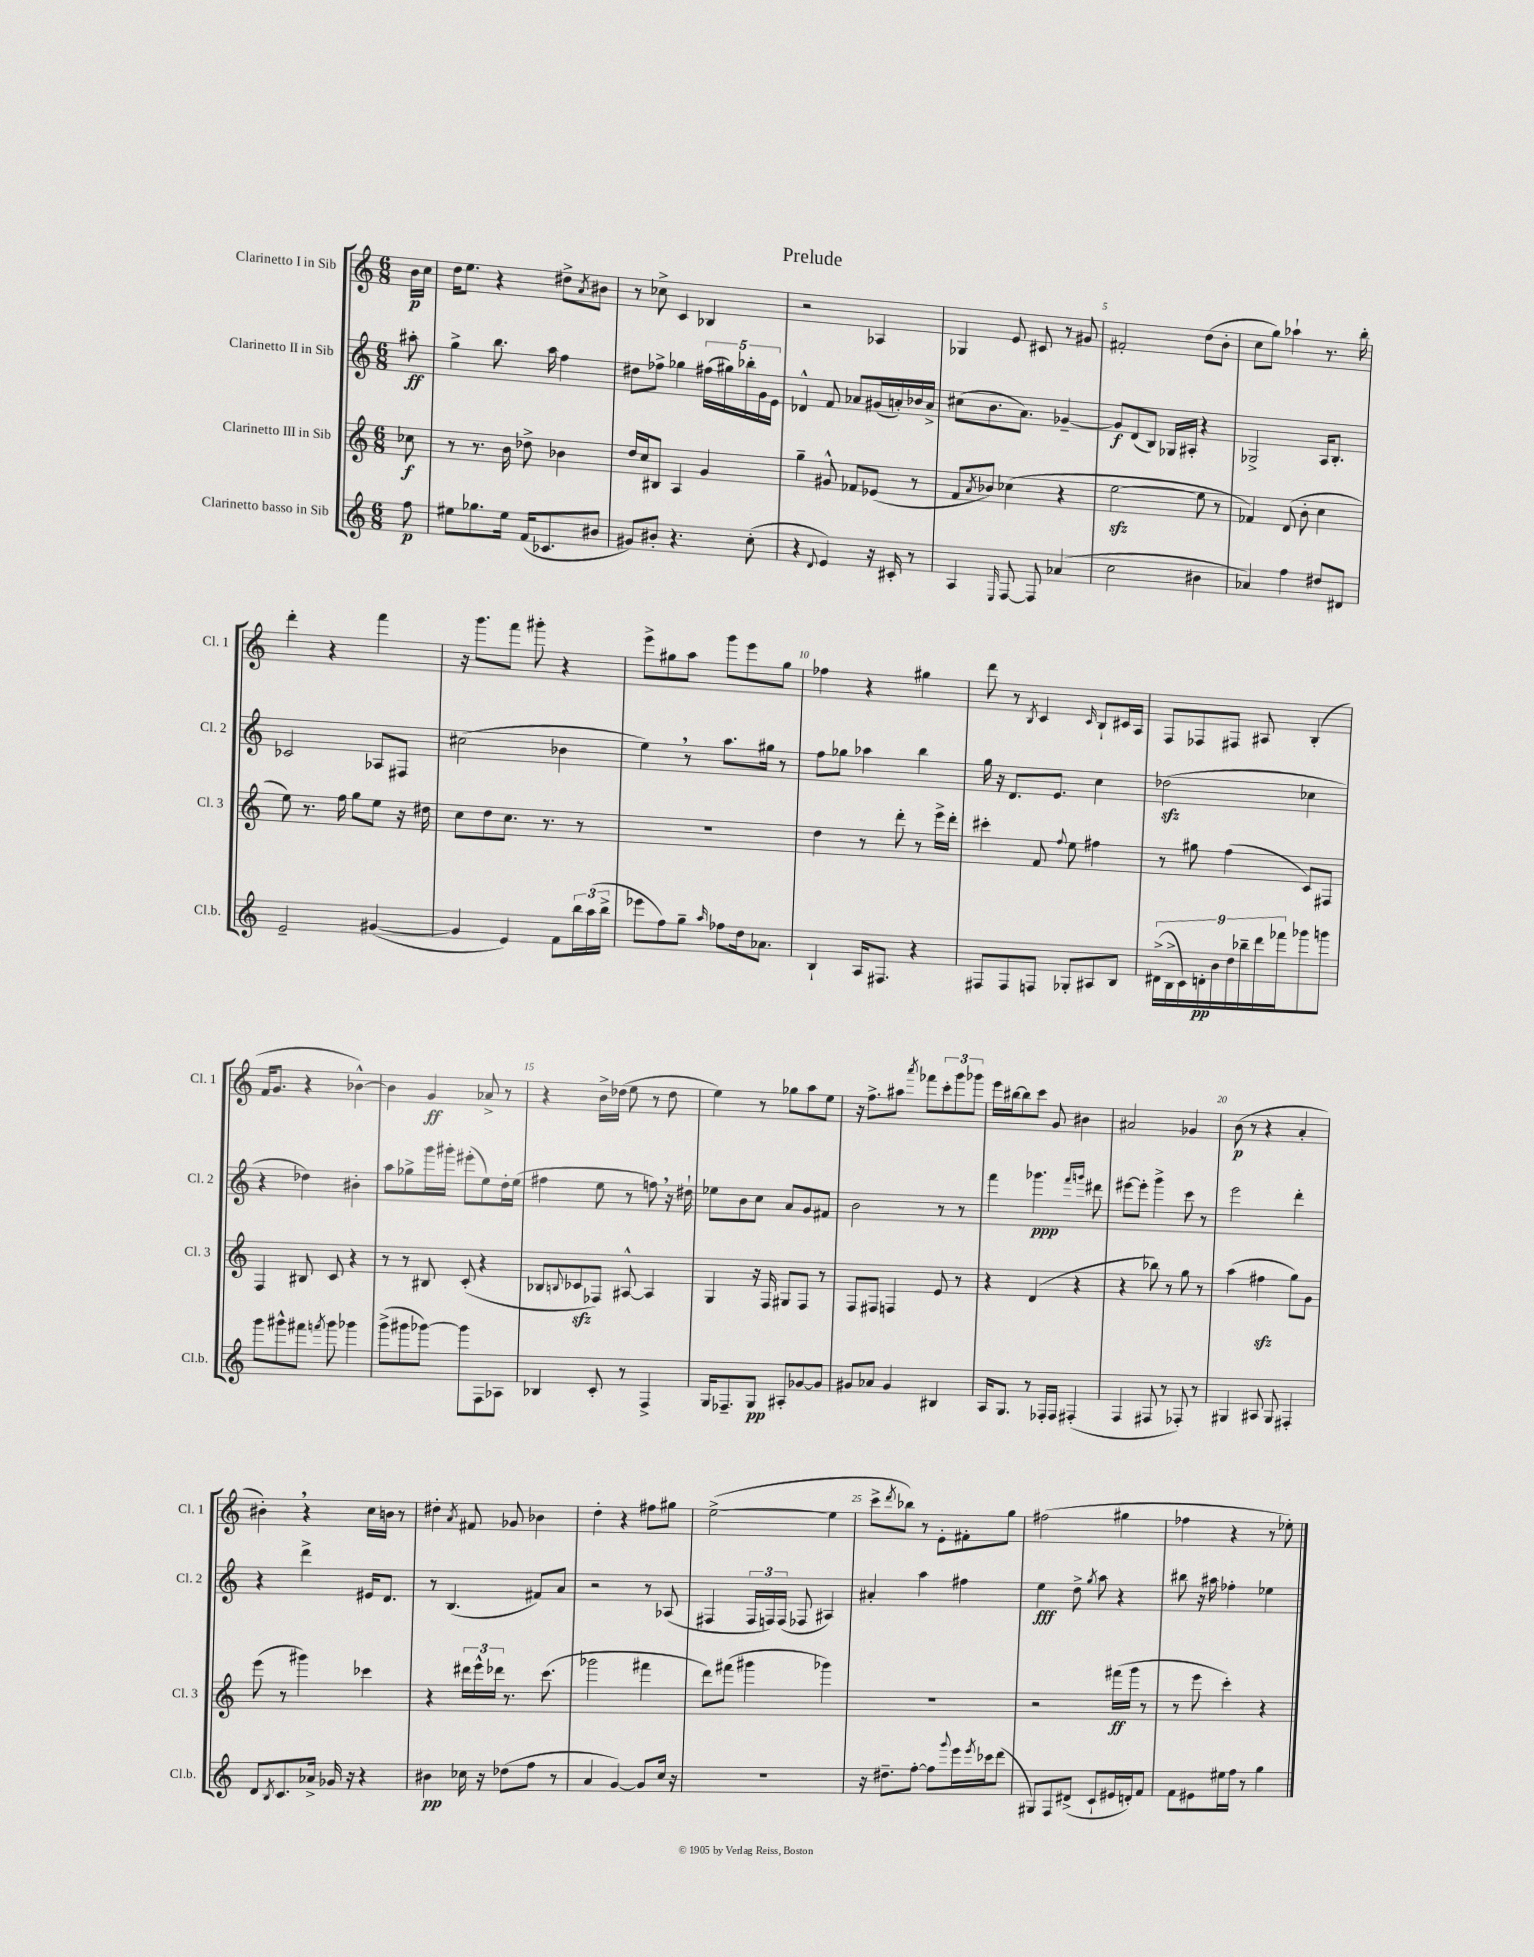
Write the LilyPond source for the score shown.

\header { title = "Prelude" }
<<
\new StaffGroup <<
\new Staff = "s0" \with { instrumentName = "Clarinetto I in Sib" shortInstrumentName = "Cl. 1" } {
    \clef treble \key c \major \numericTimeSignature \time 6/8 \partial 8
    b'16\p c''16 |
    d''16 e''8. r4 dis''8-> \acciaccatura { a'8 } bis'8 |
    r8 ces''8-> c'4 bes4 |
    r2 aes4 |
    ges4 e'8 cis'8 r8 gis'8 |
    fis'2-. d''8( b'8-. |
    c''8 g''8) aes''4-! r8. b''16-. |
    d'''4-. r4 f'''4 |
    r16 g'''8. f'''8 gis'''8-. r4 |
    e'''8-> gis''8 a''8 g'''8 e'''8 gis''8 |
    fes''4 r4 gis''4 |
    d'''8 r8 \acciaccatura { b8 } c'4 \grace { c'16 } b8-! cis'16 a16 |
    f8 fes8 fis8 ais8 b4-.( |
    f'16 g'8. r4 bes'4~-^) |
    bes'4 g'4\ff aes'8-> r8 |
    r4 b'16-> des''16( e''8 r8 des''8 |
    e''4) r8 ges''8 a''8 e''8 |
    r16 f''8.-> ais''8 \acciaccatura { a'''8 } fes'''8 \tuplet 3/2 { c'''8-. g'''8 ges'''8 } |
    e'''16 bis''16~ bis''8 c'''8 g'8 bis'4 |
    ais'2 ges'4 |
    b'8\p( r8 r4 a'4-. |
    bis'4-.) \breathe r4 c''16 b'16 r8 |
    dis''4-. \acciaccatura { a'8 } fis'8 ges'8 bes'4 |
    d''4-. r4 fis''8 gis''8 |
    e''2~->( e''4 |
    c'''8-> \acciaccatura { d'''8 } bes''8) r8 e'8-. fis'8-. g''8 |
    fis''2( gis''4 |
    fes''4 r4 r8 ees''8-.) \bar "|." |
}
\new Staff = "s1" \with { instrumentName = "Clarinetto II in Sib" shortInstrumentName = "Cl. 2" } {
    \clef treble \key c \major \numericTimeSignature \time 6/8 \partial 8
    ais''8-.\ff |
    g''4-> b''8. a''16 f''4 |
    dis''8 fes''8-> ges''4 \tuplet 5/4 { fis''16( gis''16) bes''16-. g'16 e'16 } |
    des'4-^ f'8 aes'8 gis'16( a'16-.) bes'16 a'16-> |
    cis''8( b'8. a'8.) ges'4~-- |
    ges'8\f d'8( b8) ges16 ais16-. r4 |
    ges2-> a16 b8.-. |
    ces'2 aes8 fis8 |
    cis''2( bes'4 |
    e''4) \breathe r8 a''8. gis''16 r8 |
    f''8 ges''8 aes''4 b''4 |
    g''16 r16 d'8. e'8. c''4 |
    des''2\sfz( ces''4 |
    r4 des''4) bis'4-. |
    a''8 ges''8-> g'''16 gis'''16-. eis'''8-.( e''8) d''16-. e''16( |
    fis''4 e''8 r8 f''8) \breathe r16 dis''16-! |
    ees''8 b'8 c''8 a'8 g'8 fis'8 |
    b'2 r8 r8 |
    f'''4 ges'''4.\ppp \grace { f'''16 g'''16 } dis'''8 |
    eis'''8~ eis'''8-. g'''4-> c'''8 r8 |
    e'''2 d'''4-. |
    r4 d'''4-> eis'16 d'8. |
    r8 b4.( fis'8) a'8 |
    r2 r8 aes8( |
    fis4 \tuplet 3/2 { fis16 f16) f16( } fes8 ais4) |
    ais'4-. a''4 fis''4 |
    e''4\fff d''8-> \acciaccatura { g''8 } a''8 r4 |
    bis''8 r16 ais''16 fes''4-. ees''4 \bar "|." |
}
\new Staff = "s2" \with { instrumentName = "Clarinetto III in Sib" shortInstrumentName = "Cl. 3" } {
    \clef treble \key c \major \numericTimeSignature \time 6/8 \partial 8
    ces''8\f |
    r8 r8. b'16 des''8-> bes'4 |
    d''16 c''16 bis8 a4 g'4 |
    g''4-- gis'8-^ fes'8 ees'8( r8 |
    f'8 \acciaccatura { a'8 } bes'8) ces''4( r4 |
    e''2~\sfz e''8 r8 |
    fes'4) d'8( b'8-. c''4 |
    e''8) r8. f''16 g''8 e''8 r16 dis''16 |
    c''8 d''8 c''8. r8. r8 |
    R2. |
    d''4 r8 d'''8-. r8 e'''16-> d'''16-. |
    cis'''4-. f'8 \appoggiatura { f''8 } e''8 fis''4 |
    r8 gis''8 f''4( c'8) fis8 |
    f4 bis8 c'8 r4 |
    r8 r8 bis8 c'8-.( r4 |
    bes8 \appoggiatura { b8 } ces'8\sfz fes8) ais8~-^ ais4 |
    g4 r16 f16 gis8 f8 r8 |
    f8 fis8 f4 e'8 r8 |
    r4 d'4( r4 |
    r4 bes''8) r8 g''8 r8 |
    a''4( fis''4\sfz g''8) g'8 |
    e'''8( r8 gis'''4) ces'''4 |
    r4 \tuplet 3/2 { dis'''16 e'''16-^ des'''16 } r8. c'''8.( |
    ges'''2 fis'''4 |
    d'''8) fis'''8( gis'''4 ges'''4) |
    R2. |
    r2 fis'''16\ff( g'''16 r8 |
    r8 e'''8 c'''4-.) r4 \bar "|." |
}
\new Staff = "s3" \with { instrumentName = "Clarinetto basso in Sib" shortInstrumentName = "Cl.b." } {
    \clef treble \key c \major \numericTimeSignature \time 6/8 \partial 8
    f''8\p |
    eis''8 ges''8. eis''16 f'16( ces'8. bis'8 |
    gis'8) bis'8-. r4. c''8-.( |
    r4 \appoggiatura { d'8 } e'4) r16 cis'16-. r8 |
    a4 \grace { e16 } f8~ f8 aes'4( |
    c''2 bis'4 |
    aes'4) f''4 dis''8 dis'8 |
    e'2-- gis'4~( |
    gis'4 e'4) f'8 \tuplet 3/2 { b''16 a''16( b''16-> } |
    ees'''8 f''8) g''8-- \grace { a''16 } fes''8 d''16 aes'8. |
    b4-! a16 fis8. r4 |
    fis8 fis8 f8 ges8-. ais8 b8 |
    \tuplet 9/8 { dis'16->( b16-> c'16) d'16-.\pp b'16 d''16 bes''16-- d'''16 fes'''16 } ges'''8 g'''8 |
    g'''8 gis'''8-^ fis'''8 \acciaccatura { f'''8 } gis'''8 ges'''4 |
    g'''8->( gis'''8 ges'''8~) ges'''8 f8 aes8 |
    bes4 c'8-. r8 f4-> |
    g16 fes8.-- g8\pp ais8-. ges'8~ ges'8 |
    gis'8 aes'8 gis'4 bis4 |
    a16 g8. r8 fes16-. fes16 fis4-.( |
    f4 fis8 r8 fes8-.) r8 |
    gis4 ais8 gis8 fis4-. |
    d'8 \acciaccatura { b8 } c'8. aes'16-> ges'16 r16 r4 |
    bis'4\pp ces''16 r16 des''8( f''8 r8 |
    a'4 g'4~) g'8 c''16 r16 |
    R2. |
    r16 dis''8.-- f''8~-. f''8 \appoggiatura { g'''8 } e'''16 \acciaccatura { e'''8 } ces'''16 d'''8( |
    gis8) f8 dis'8->( c'8-! eis'16 d'16-.) f'8 |
    f'8 eis'8 eis''16 f''16 r8 g''4 \bar "|." |
}
>>
>>
\layout { \context { \Score \override BarNumber.break-visibility = ##(#f #t #t) barNumberVisibility = #(every-nth-bar-number-visible 5) } }
